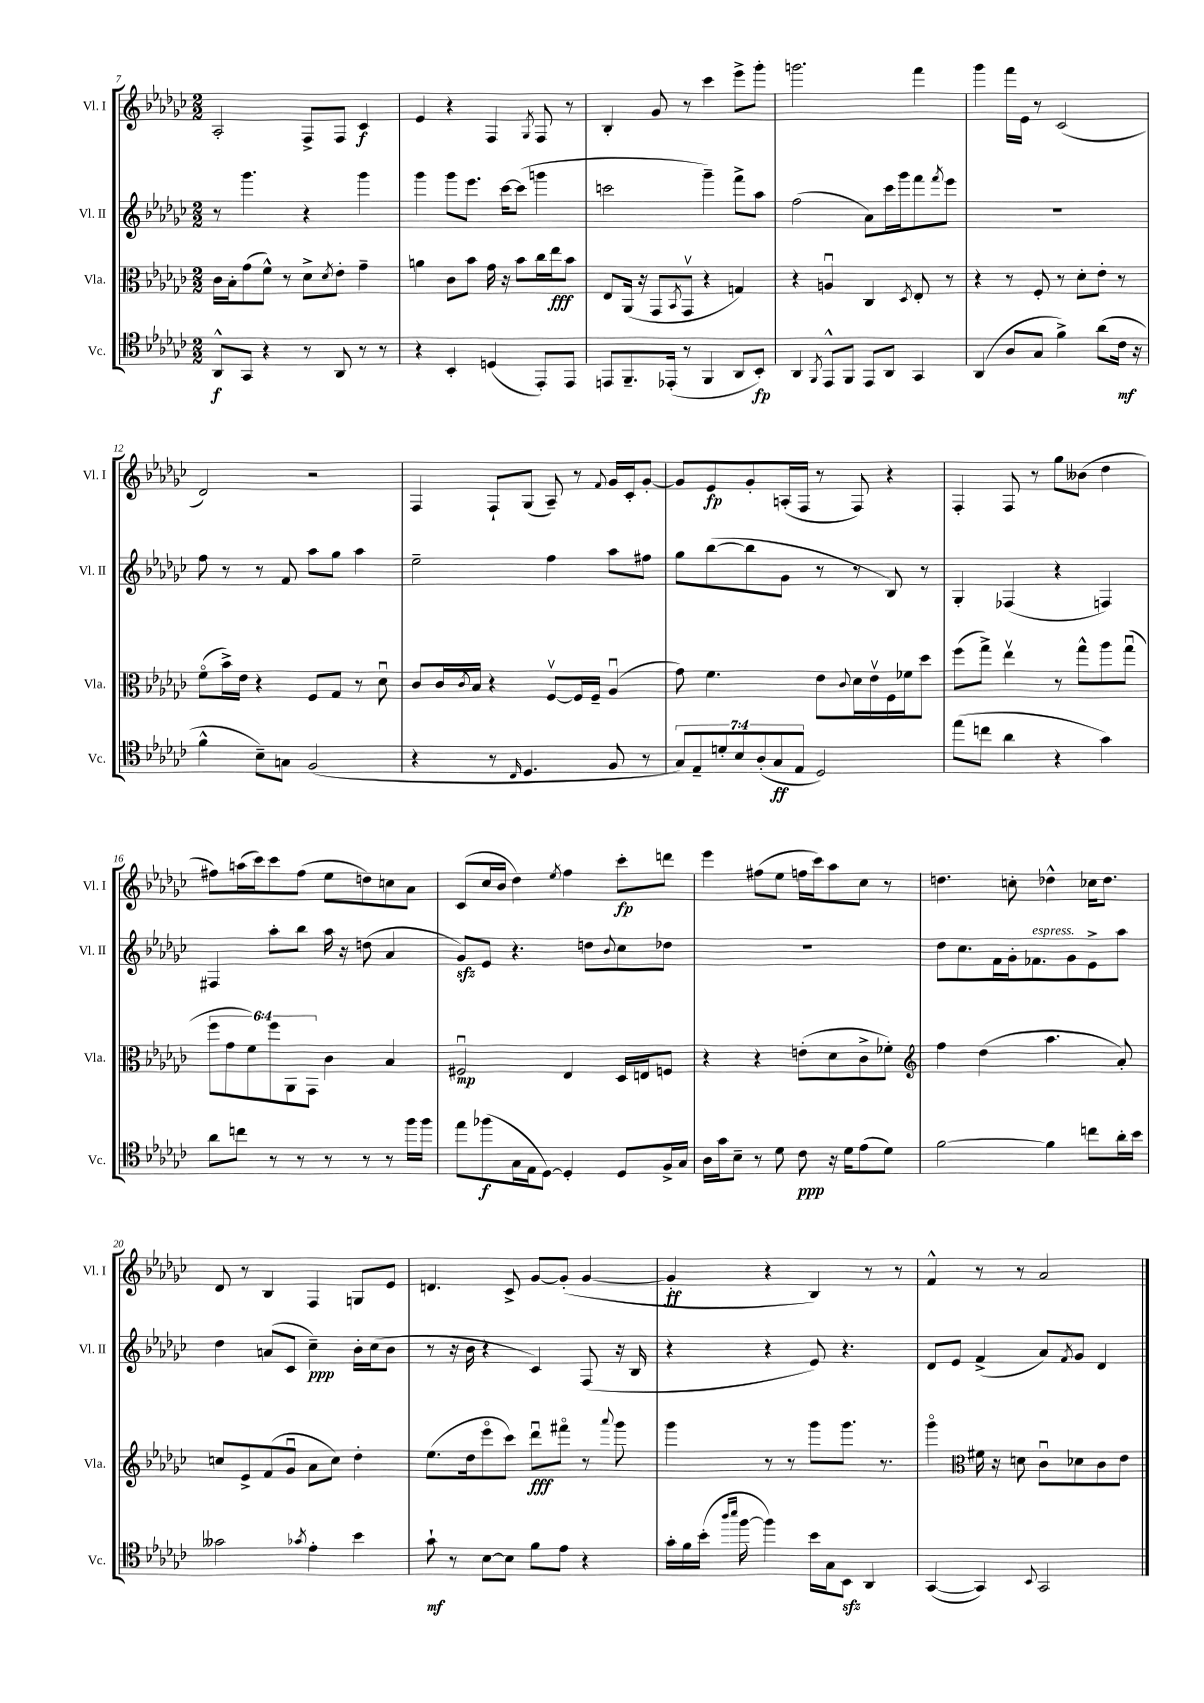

**kern	**dynam	**kern	**dynam	**kern	**dynam	**kern	**dynam
*part4	*part4	*part3	*part3	*part2	*part2	*part1	*part1
*staff4	*staff4	*staff3	*staff3	*staff2	*staff2	*staff1	*staff1
*I"Vc.	*	*I"Vla.	*	*I"Vl. II	*	*I"Vl. I	*
*I'Vc.	*	*I'Vla.	*	*I'Vl. II	*	*I'Vl. I	*
*clefC4	*	*clefC3	*	*clefG2	*	*clefG2	*
*k[b-e-a-d-g-c-]	*	*k[b-e-a-d-g-c-]	*	*k[b-e-a-d-g-c-]	*	*k[b-e-a-d-g-c-]	*
*M2/2	*	*M2/2	*	*M2/2	*	*M2/2	*
=7	=7	=7	=7	=7	=7	=7	=7
8AA-^^/L	f	16c-\LL	.	8r	.	2A-'/	.
.	.	16B-'\J	.	.	.	.	.
8GG-/J	.	(8g-\	.	4.ggg-\	.	.	.
4r	.	8f^^\J)	.	.	.	.	.
.	.	8r	.	.	.	.	.
8r	.	8d-^\L	.	4r	.	8F^/L	.
.	.	8qd-/	.	.	.	.	.
8AA-/	.	8e-'\J	.	.	.	8F/J	.
8r	.	4g-~\	.	4ggg-\	.	4c-/	f
8r	.	.	.	.	.	.	.
=8	=8	=8	=8	=8	=8	=8	=8
4r	.	4an\	.	4ggg-\	.	4e-/	.
4BB-'/	.	8c-\L	.	8ggg-\L	.	4r	.
.	.	8b-\J	.	8.eee-\J	.	.	.
(4Dn/	.	16g-\	.	.	.	4F/	.
.	.	16r	.	[16ccc-\KL	.	.	.
.	.	8b-\L	.	(8ccc-\J]	.	.	.
.	.	.	.	.	.	8qG-/	.
8EE-'/L)	.	16cc-\L	.	4gggn\	.	8F/	.
.	.	16ee-\J	fff	.	.	.	.
8EE-/J	.	8b-\J	.	.	.	8r	.
=9	=9	=9	=9	=9	=9	=9	=9
8EEn/L	.	8E-/L	.	2cccn\	.	4B-'/	.
8.FF~/	.	(16AA-/Jk	.	.	.	.	.
.	.	16r	.	.	.	.	.
.	.	8GG-/L	.	.	.	8g-/	.
(16EE-X'/Jk	.	.	.	.	.	.	.
.	.	8qBB-/	.	.	.	.	.
8r	.	8GG-v/J	.	.	.	8r	.
4FF/	.	4r	.	4ggg-~\)	.	4ccc-\	.
8AA-/L	.	4Gn/)	.	8fff^\L	.	8eee-^\L	.
8BB-'/J)	fp	.	.	8aa-\J	.	8ggg-'\J	.
=10	=10	=10	=10	=10	=10	=10	=10
4AA-/	.	4r	.	(2ff\	.	2.gggn\	.
8qFF/	.	.	.	.	.	.	.
8EE-^^/L	.	4Anu/	.	.	.	.	.
8FF/J	.	.	.	.	.	.	.
8EE-/L	.	4C-/	.	8a-\L)	.	.	.
8AA-/J	.	.	.	16ccc-\L	.	.	.
.	.	.	.	16ggg-\J	.	.	.
.	.	8qD-/	.	.	.	.	.
4GG-/	.	8E-'/	.	8fff\	.	4fff\	.
.	.	.	.	8qfff/	.	.	.
.	.	8r	.	8eee-\J	.	.	.
=11	=11	=11	=11	=11	=11	=11	=11
(4AA-/	.	4r	.	1r	.	4ggg-\	.
8A-/L	.	8r	.	.	.	16fff\LL	.
.	.	.	.	.	.	16e-\JJ	.
8G-/J	.	8F'/	.	.	.	8r	.
4f^\)	.	8r	.	.	.	(2c-/	.
.	.	8d-'\L	.	.	.	.	.
(8a-\L	.	8e-'\J	.	.	.	.	.
16c-\Jk	mf	8r	.	.	.	.	.
16r	.	.	.	.	.	.	.
!!LO:LB:g=z
=12	=12	=12	=12	=12	=12	=12	=12
4f^^\	.	(8f\L	.	8ff\	.	2d-/)	.
.	.	16b-^\L)	.	8r	.	.	.
.	.	16e-\JJ	.	.	.	.	.
8B-~\L)	.	4r	.	8r	.	.	.
8Gn\J	.	.	.	8f/	.	.	.
(2F/	.	8F/L	.	8aa-\L	.	2r	.
.	.	8G-/J	.	8gg-\J	.	.	.
.	.	8r	.	4aa-\	.	.	.
.	.	8d-u\	.	.	.	.	.
=13	=13	=13	=13	=13	=13	=13	=13
4r	.	8c-/L	.	2ee-~\	.	4F/	.
.	.	16c-/L	.	.	.	.	.
.	.	8qc-/	.	.	.	.	.
.	.	16B-/JJ	.	.	.	.	.
8r	.	4r	.	.	.	8F`/L	.
16qqC-/	.	.	.	.	.	.	.
4.D-/	.	.	.	.	.	(8G-/J	.
.	.	[8Fv/L	.	4ff\	.	8A-~/)	.
.	.	16F/L]	.	.	.	8r	.
.	.	16F~/JJ	.	.	.	.	.
.	.	.	.	.	.	8qqf/	.
8F/	.	(4A-u/	.	8aa-\L	.	16g-/LL	.
.	.	.	.	.	.	16c-'/J	.
8r	.	.	.	8ff#X\J	.	[8g-'/J	.
=14	=14	=14	=14	=14	=14	=14	=14
14G-/L)	.	8g-\)	.	8gg-\L	.	8g-/L]	.
14E-~/	.	.	.	.	.	.	.
.	.	4.f\	.	([8bb-\	.	8e-/	fp
14dn'/	.	.	.	.	.	.	.
14B-/	.	.	.	.	.	.	.
.	.	.	.	8bb-\]	.	8g-'/	.
(14A-'/	.	.	.	.	.	.	.
14G-/	ff	.	.	.	.	.	.
.	.	.	.	8g-\J	.	(16An'/L	.
14E-/J	.	.	.	.	.	.	.
.	.	.	.	.	.	16F/JJ	.
2D-/)	.	8e-\L	.	8r	.	8r	.
.	.	8qqc-/	.	.	.	.	.
.	.	16d-\L	.	8r	.	8F/)	.
.	.	16e-v\	.	.	.	.	.
.	.	16F\	.	8B-/)	.	4r	.
.	.	16f-X\J	.	.	.	.	.
.	.	8dd-\J	.	8r	.	.	.
=15	=15	=15	=15	=15	=15	=15	=15
(8ee-\L	.	(8ff\L	.	4G-'/	.	4F'/	.
8ccn\J	.	8gg-^\J)	.	.	.	.	.
4a-\	.	4ee-v\	.	(4F-X/	.	8F/	.
.	.	.	.	.	.	8r	.
4r	.	8r	.	4r	.	8gg-\L	.
.	.	8gg-^^\L	.	.	.	(8b--X\J	.
4g-\)	.	8aa-\	.	4Fn/)	.	4dd-\	.
.	.	(8gg-u\J	.	.	.	.	.
!!LO:LB:g=z
=16	=16	=16	=16	=16	=16	=16	=16
8a-\L	.	12ff\L	.	4F#X/	.	8ff#X\L)	.
.	.	12g-\	.	.	.	.	.
8ccn\J	.	.	.	.	.	(16aan\L	.
.	.	12f\)	.	.	.	.	.
.	.	.	.	.	.	16ccc-\J)	.
8r	.	12ff\	.	8aa-'\L	.	8ccc-\	.
.	.	12AA-\	.	.	.	.	.
8r	.	.	.	8bb-\J	.	(8ff#\J	.
.	.	12GG-\J	.	.	.	.	.
8r	.	4c-\	.	16aa-\	.	8ee-\L	.
.	.	.	.	16r	.	.	.
8r	.	.	.	(8ddn\	.	8ddn\)	.
8r	.	4B-/	.	4a-/	.	8ccn\	.
16ff\LL	.	.	.	.	.	8a-\J	.
16ff\JJ	.	.	.	.	.	.	.
=17	=17	=17	=17	=17	=17	=17	=17
8ee-\L	.	2F#Xu/	mp	8g-zz/L)	.	(8c-/L	.
(8ff-X\	f	.	.	8e-/J	.	16cc-/L	.
.	.	.	.	.	.	16b-/JJ	.
16G-\L	.	.	.	4.r	.	4dd-\)	.
16E-\J	.	.	.	.	.	.	.
[8D-\J)	.	.	.	.	.	.	.
.	.	.	.	.	.	8qee-/	.
4D-'/]	.	4E-/	.	.	.	4ff\	.
.	.	.	.	8ddn\L	.	.	.
.	.	.	.	8qqb-/	.	.	.
8D-/L	.	16D-/LL	.	8cc-\	.	8ccc-'\L	fp
.	.	16En/J	.	.	.	.	.
16F^/L	.	8Fn/J	.	8dd-X\J	.	8dddn\J	.
16G-/JJ	.	.	.	.	.	.	.
=18	=18	=18	=18	=18	=18	=18	=18
16A-\LL	.	4r	.	1r	.	4eee-\	.
16g-\J	.	.	.	.	.	.	.
8B-~\J	.	.	.	.	.	.	.
8r	.	4r	.	.	.	(8ff#X\L	.
8d-\	.	.	.	.	.	8ee-\J	.
8c-\	ppp	(8en'\L	.	.	.	16ffn\LL	.
.	.	.	.	.	.	16ccc-\J)	.
16r	.	8d-\	.	.	.	8aa-\	.
16d-\KL	.	.	.	.	.	.	.
(8e-\	.	8c-^\	.	.	.	8cc-\J	.
8d-\J)	.	8f-X'\J)	.	.	.	8r	.
=19	=19	=19	=19	=19	=19	=19	=19
*	*	*clefG2	*	*	*	*	*
[2f\	.	4ff\	.	8dd-\L	.	4.ddn\	.
.	.	.	.	8.cc-\	.	.	.
.	.	(4dd-\	.	.	.	.	.
.	.	.	.	16f\L	.	.	.
.	.	.	.	16g-'\J	.	8ccn'\	.
!	!	!	!	!LO:TX:a:i:t=espress.	!	!	!
.	.	.	.	8.f-X\	.	.	.
4f\]	.	4.aa-\	.	.	.	4dd-X^^\	.
.	.	.	.	8g-\	.	.	.
8ccn\L	.	.	.	8e-^\	.	16cc-X\KL	.
.	.	.	.	.	.	8.dd-\J	.
16a-'\L	.	8a-'/)	.	8aa-\J	.	.	.
16b-\JJ	.	.	.	.	.	.	.
!!LO:LB:g=z
=20	=20	=20	=20	=20	=20	=20	=20
2g--X\	.	8ccn/L	.	4dd-\	.	8d-/	.
.	.	8e-^/	.	.	.	8r	.
.	.	(8f/	.	(8an/L	.	4B-/	.
.	.	8g-u/J	.	8c-/J	.	.	.
8qg-X/	.	.	.	.	.	.	.
4e-'\	.	8a-\L	.	4cc-~\)	ppp	4F/	.
.	.	8cc\J)	.	.	.	.	.
4b-\	.	4dd-'\	.	16b-'\LL	.	8Gn/L	.
.	.	.	.	(16cc-\J	.	.	.
.	.	.	.	8b-\J	.	8e-/J	.
=21	=21	=21	=21	=21	=21	=21	=21
8g-`\	mf	(8.ee-\L	.	8r	.	4.dn/	.
8r	.	.	.	16r	.	.	.
.	.	16dd-\k	.	16b-\	.	.	.
[8B-\L	.	8eee-\	.	4r	.	.	.
8B-\J]	.	8ccc-\J)	.	.	.	8c-^/	.
8f\L	.	8ddd-u\L	fff	4c-/)	.	[8g-/L	.
8e-\J	.	8fff#X\J	.	.	.	(8g-'/J]	.
4r	.	8r	.	(8F/	.	[4g-/	.
.	.	8qqaaa-/	.	.	.	.	.
.	.	8ggg-\	.	16r	.	.	.
.	.	.	.	16B-/	.	.	.
=22	=22	=22	=22	=22	=22	=22	=22
16g-'\LL	.	4ggg-\	.	4r	.	4g-'/]	ff
16f\	.	.	.	.	.	.	.
(16b-'\JJ	.	.	.	.	.	.	.
16qqaa-/LL	.	.	.	.	.	.	.
16qqbb-/JJ	.	.	.	.	.	.	.
[16ff\	.	.	.	.	.	.	.
4ff\])	.	8r	.	4r	.	4r	.
.	.	8r	.	.	.	.	.
16b-\LL	.	8ggg-\L	.	8e-/)	.	4B-/)	.
16G-\J	.	.	.	.	.	.	.
8BB-zz\J	.	8.ggg-\J	.	4.r	.	.	.
4AA-/	.	.	.	.	.	8r	.
.	.	8.r	.	.	.	.	.
.	.	.	.	.	.	8r	.
=23	=23	=23	=23	=23	=23	=23	=23
([4GG-/	.	4ggg-\	.	8d-/L	.	4f^^/	.
.	.	.	.	8e-/J	.	.	.
*	*	*clefC3	*	*	*	*	*
4GG-/])	.	16f#X\	.	(4f^/	.	8r	.
.	.	16r	.	.	.	.	.
.	.	8dn\	.	.	.	8r	.
8qqBB-/	.	.	.	.	.	.	.
2GG-/	.	8c-u\L	.	8a-/L)	.	2a-/	.
.	.	.	.	8qf/	.	.	.
.	.	8d-X\	.	8g-/J	.	.	.
.	.	8c-\	.	4d-/	.	.	.
.	.	8e-\J	.	.	.	.	.
==	==	==	==	==	==	==	==
*-	*-	*-	*-	*-	*-	*-	*-
